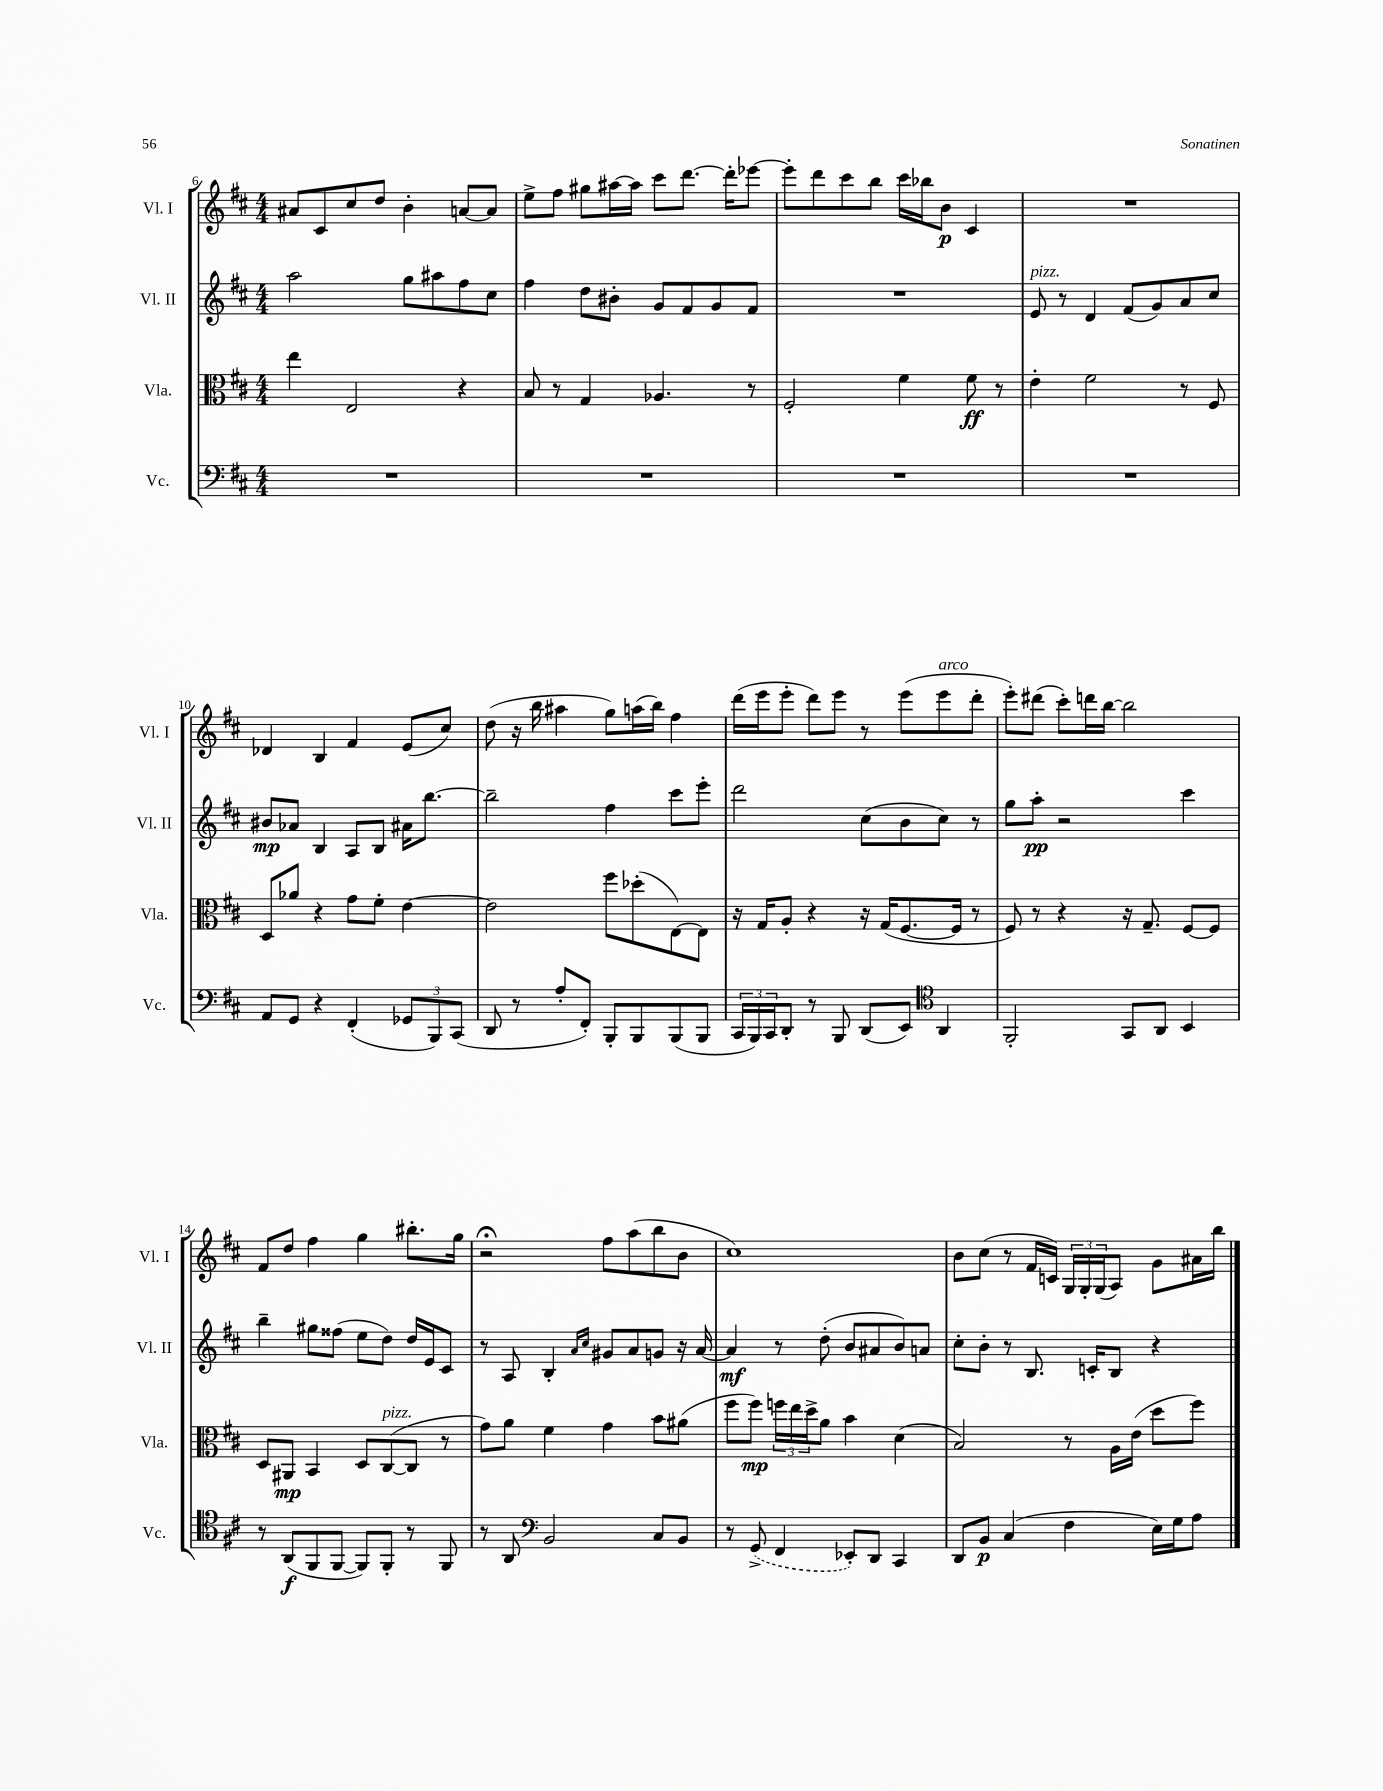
<<
\new StaffGroup <<
\new Staff = "s0" \with { instrumentName = "Vl. I" shortInstrumentName = "Vl. I" } {
    \clef treble \key d \major \numericTimeSignature \time 4/4
    ais'8 cis'8 cis''8 d''8 b'4-. a'8~ a'8 |
    e''8-> fis''8 gis''8 ais''16~ ais''16 cis'''8 d'''8.~ d'''16-. ees'''8~ |
    ees'''8-. d'''8 cis'''8 b''8 cis'''16 bes''16 b'8\p cis'4 |
    R1 |
    des'4 b4 fis'4 e'8( cis''8) |
    d''8( r16 b''16 ais''4 g''8) a''16( b''16) fis''4 |
    d'''16( e'''16 e'''8-. d'''8) e'''8 r8 e'''8( e'''8^\markup { \italic "arco" } d'''8-. |
    e'''8-.) dis'''8( cis'''8-.) d'''16 b''16~ b''2 |
    fis'8 d''8 fis''4 g''4 bis''8.-. g''16 |
    r2\fermata fis''8 a''8( b''8 b'8 |
    cis''1) |
    b'8 cis''8( r8 fis'16 c'16) \tuplet 3/2 { g16 g16-. g16( } a8) g'8 ais'16 b''16 \bar "|." |
}
\new Staff = "s1" \with { instrumentName = "Vl. II" shortInstrumentName = "Vl. II" } {
    \clef treble \key d \major \numericTimeSignature \time 4/4
    a''2 g''8 ais''8 fis''8 cis''8 |
    fis''4 d''8 bis'8-. g'8 fis'8 g'8 fis'8 |
    R1 |
    e'8^\markup { \italic "pizz." } r8 d'4 fis'8( g'8) a'8 cis''8 |
    bis'8\mp aes'8 b4 a8 b8 ais'16 b''8.~ |
    b''2-- fis''4 cis'''8 e'''8-. |
    d'''2 cis''8( b'8 cis''8) r8 |
    g''8 a''8-.\pp r2 cis'''4 |
    b''4-- gis''8 fisis''8( e''8 d''8) d''16 e'16 cis'8 |
    r8 a8 b4-. \grace { a'16 cis''16 } gis'8 a'8 g'8 r16 a'16~ |
    a'4\mf r8 d''8-.( b'8 ais'8 b'8) a'8 |
    cis''8-. b'8-. r8 b8. c'16-. b8 r4 \bar "|." |
}
\new Staff = "s2" \with { instrumentName = "Vla." shortInstrumentName = "Vla." } {
    \clef alto \key d \major \numericTimeSignature \time 4/4
    e''4 e2 r4 |
    b8 r8 g4 aes4. r8 |
    fis2-. fis'4 fis'8\ff r8 |
    e'4-. fis'2 r8 fis8 |
    d8 aes'8 r4 g'8 fis'8-. e'4~ |
    e'2 fis''8 des''8-.( e8~) e8 |
    r16 g16 a8-. r4 r16 g16( fis8.~ fis16 r8 |
    fis8) r8 r4 r16 g8.-- fis8~ fis8 |
    d8 ais,8\mp b,4 d8 cis8~^\markup { \italic "pizz." }( cis8 r8 |
    g'8) a'8 fis'4 g'4 b'8 ais'8( |
    fis''8 fis''8\mp) \tuplet 3/2 { f''16 e''16 d''16-> } a'8 b'4 d'4( |
    b2) r8 a16 e'16( d''8 fis''8) \bar "|." |
}
\new Staff = "s3" \with { instrumentName = "Vc." shortInstrumentName = "Vc." } {
    \clef bass \key d \major \numericTimeSignature \time 4/4
    R1 |
    R1 |
    R1 |
    R1 |
    a,8 g,8 r4 fis,4-.( \tuplet 3/2 { ges,8 b,,8) cis,8( } |
    d,8 r8 a8-. fis,8-.) b,,8-. b,,8 b,,8( b,,8 |
    \tuplet 3/2 { cis,16 b,,16) cis,16 } d,8-. r8 b,,8 d,8( e,8) \clef tenor a,4 |
    fis,2-. g,8 a,8 b,4 |
    r8 a,8\f( fis,8 fis,8~ fis,8) fis,8-. r8 fis,8 |
    r8 a,8 \clef bass b,2 cis8 b,8 |
    r8 \once \slurDashed g,8->( fis,4 ees,8-.) d,8 cis,4 |
    d,8 b,8\p cis4( fis4 e16) g16 a8 \bar "|." |
}
>>
>>
\layout { \context { \Score currentBarNumber = #6 } }
